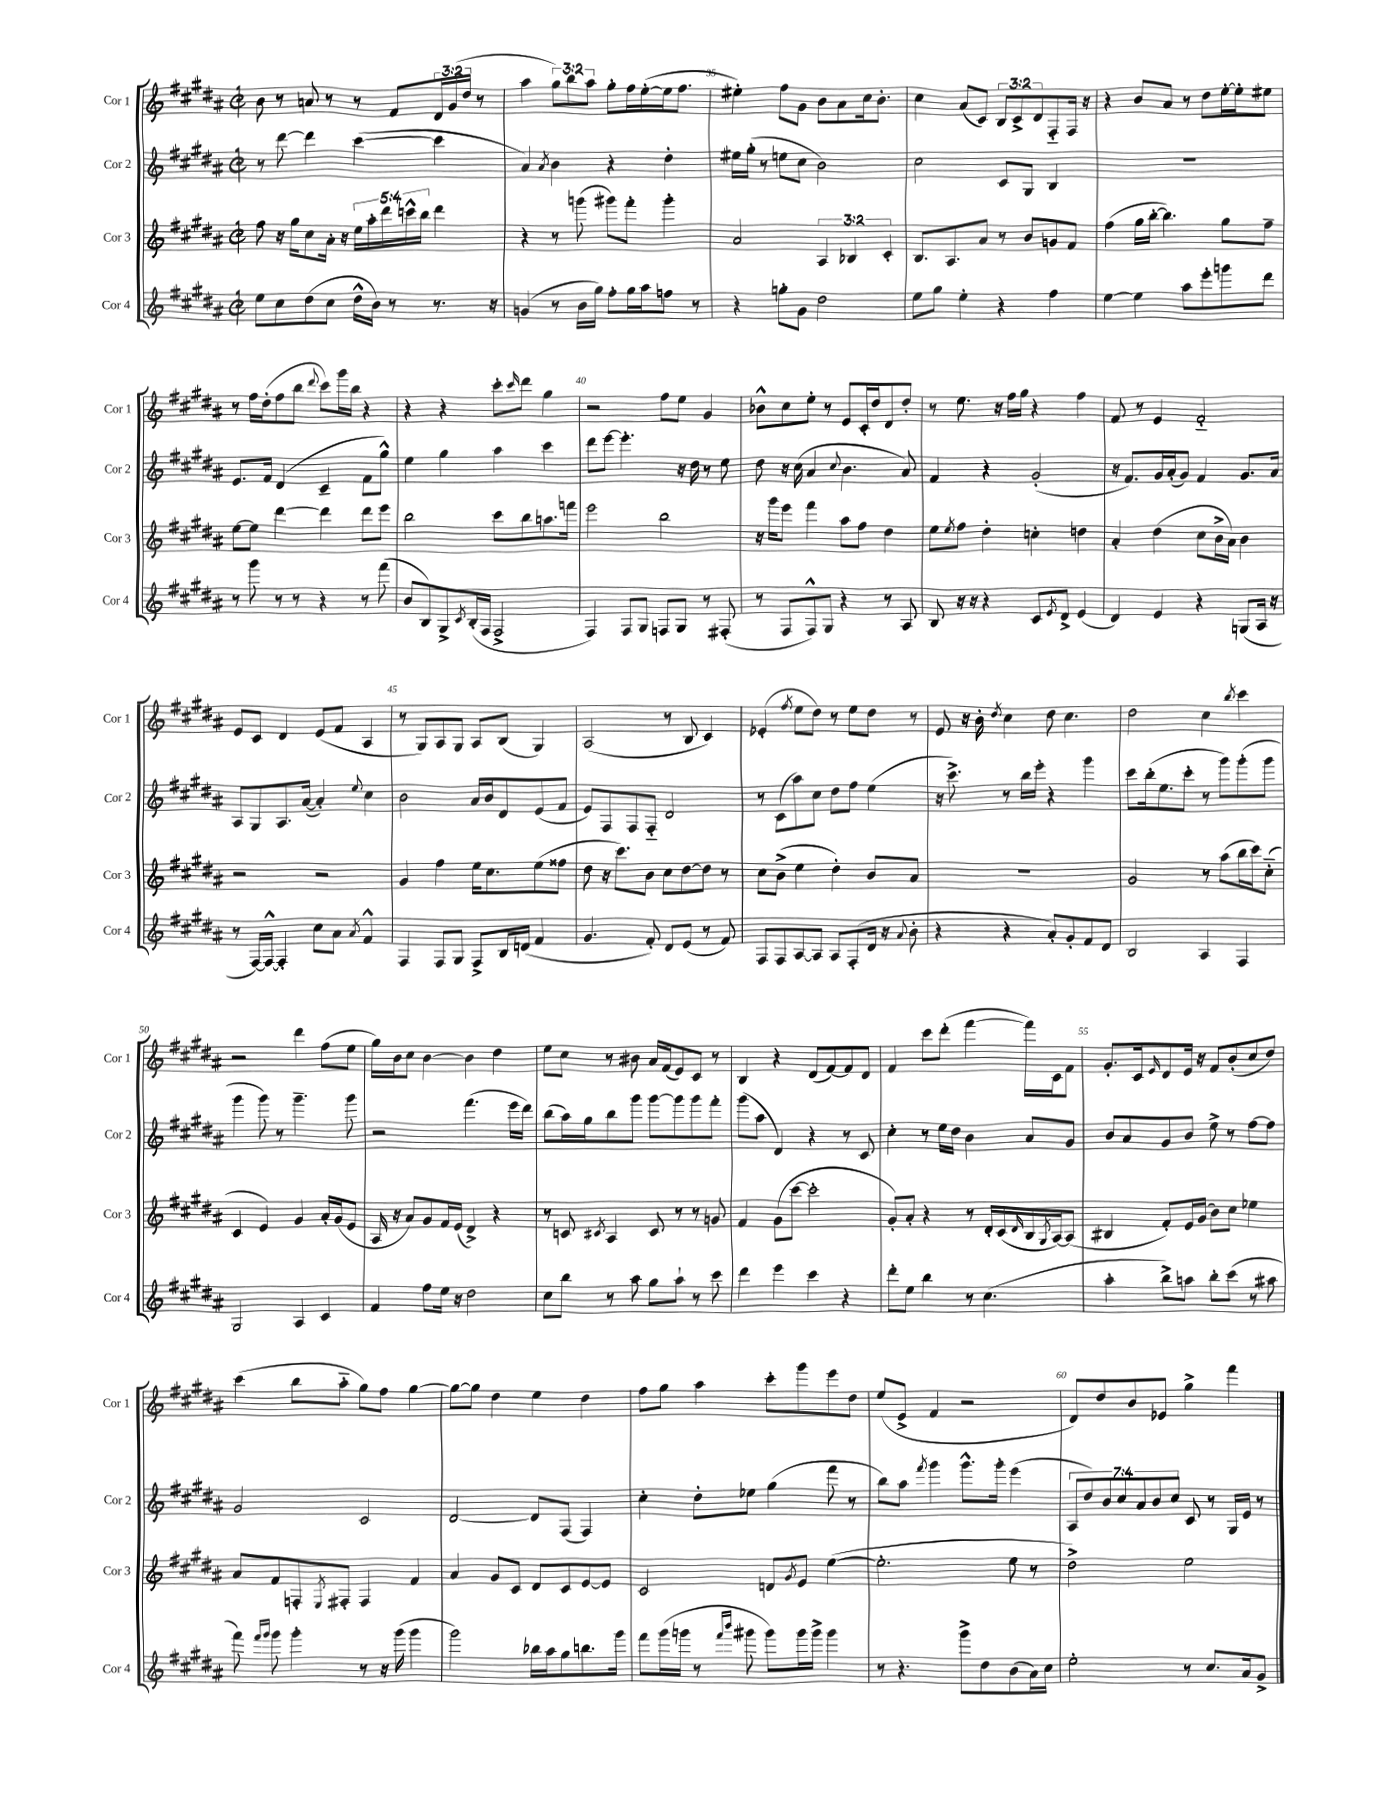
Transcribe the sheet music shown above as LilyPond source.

<<
\new StaffGroup <<
\new Staff = "s0" \with { instrumentName = "Cor 1" shortInstrumentName = "Cor 1" } {
    \clef treble \key b \major \defaultTimeSignature \time 2/2 \override Staff.TupletNumber.text = #tuplet-number::calc-fraction-text
    b'8 r8 a'8 r8 r8 fis'8 \tuplet 3/2 { dis'16 gis'16( dis''16 } r8 |
    ais''4 \tuplet 3/2 { gis''8) b''8 ais''8 } gis''8-. fis''16 e''16~-.( e''16 fis''8. |
    eis''4-.) fis''8 gis'8 b'8 ais'8 cis''16 b'8.-. |
    cis''4 ais'8( cis'8) \tuplet 3/2 { b8 cis'8-> dis'8 } fis8-_ fis16 r16 |
    r4 b'8 ais'8 r8 dis''8 e''16~-. e''16-. eis''8 |
    r8 fis''16 dis''16-.( fis''8 b''8 \appoggiatura { dis'''8 } cis'''8) gis'''16 b''16 r4 |
    r4 r4 cis'''8-. \grace { cis'''16 } dis'''8 gis''4 |
    r2 fis''8 e''8 gis'4 |
    bes'8-^ cis''8 e''8-. r8 e'8 cis'16-. dis''16 dis'8 dis''8-. |
    r8 e''8. r16 fis''16 gis''16 r4 fis''4 |
    fis'8 r8 e'4 fis'2-_ |
    e'8 cis'8 dis'4 e'8( fis'8 ais4 |
    r8 gis8) ais8 gis8 ais8 b8( gis4) |
    ais2( r8 b8 cis'4) |
    ees'4-.( \acciaccatura { fis''8 } e''8 dis''8) r8 e''8 dis''8 r8 |
    e'8 r16 b'16-. \acciaccatura { dis''8 } cis''4 dis''8 cis''4. |
    dis''2 cis''4 \acciaccatura { b''8 } cis'''4 |
    r2 dis'''4 fis''8( e''8 |
    gis''16) b'16 cis''8 b'4~ b'4 dis''4 |
    e''8 cis''8 r8 bis'8 ais'16 fis'16( e'8) cis'8 r8 |
    b4 r4 dis'8( fis'8~) fis'8 dis'8 |
    fis'4 cis'''8 dis'''8-.( fis'''4~ fis'''16) cis'16 fis'8 |
    gis'8.-. cis'16 \grace { e'16 } dis'8 e'16 r16 fis'8 b'8-.( cis''8 dis''8) |
    cis'''4( b''8 ais''8-_ gis''8) fis''8 gis''4~ |
    gis''8~ gis''8 dis''4 e''4 dis''4 |
    fis''8 gis''8 ais''4 cis'''8-. gis'''8 e'''8 dis''8 |
    e''8( e'8-> fis'4 r2 |
    dis'8) dis''8 b'8 ees'8 gis''4-> fis'''4 \bar "|." |
}
\new Staff = "s1" \with { instrumentName = "Cor 2" shortInstrumentName = "Cor 2" } {
    \clef treble \key b \major \defaultTimeSignature \time 2/2 \override Staff.TupletNumber.text = #tuplet-number::calc-fraction-text
    r8 dis'''8~ dis'''4 cis'''4~( cis'''4 |
    ais'4) \acciaccatura { ais'8 } b'4 r4 dis''4-. |
    eis''16 gis''16-.( r8 e''8 cis''8 b'2) |
    cis''2 cis'8 gis8 b4 |
    R1 |
    e'8. fis'16 dis'4( cis'4-- fis'8 gis''8-^) |
    e''4 gis''4 ais''4 cis'''4 |
    dis'''8 e'''8~ e'''4.-. r16 dis''16 r8 e''8 |
    dis''8 r16 cis''16( ais'4 \appoggiatura { cis''8 } b'4. ais'8) |
    fis'4 r4 gis'2-.( |
    r16 fis'8.) gis'16 ais'16-.( gis'8) fis'4 gis'8. ais'16 |
    ais8 gis8 ais8. ais'16~( ais'4-.) \appoggiatura { e''8 } cis''4 |
    b'2 ais'16 b'16 dis'8 e'8( fis'8 |
    e'8) fis8 fis8 fis8-_ dis'2 |
    r8 cis'8( ais''8) cis''8 dis''8 fis''8 e''4( |
    r16 cis'''8.->) r8 b''16 e'''16-. r4 gis'''4 |
    cis'''8 b''16-.( e''8. cis'''8-. r8 gis'''8) gis'''8-.( gis'''8 |
    gis'''4 gis'''8) r8 gis'''4.-- gis'''8 |
    r2 fis'''4.( e'''16 dis'''16) |
    b''8( ais''16) gis''16 b''8 gis'''8 gis'''8~ gis'''8 gis'''8 fis'''8-. |
    gis'''8( ais''8 dis'4) r4 r8 cis'8 |
    cis''4-. r8 e''16 dis''16 b'4 ais'8 gis'8 |
    b'8 ais'8 gis'8 b'8 e''8-> r8 fis''8~ fis''8 |
    gis'2 cis'2 |
    dis'2~ dis'8 fis8( fis4) |
    cis''4-. dis''8-. ees''8 gis''4( fis'''8 r8 |
    b''8) ais''8 \acciaccatura { fis'''8 } gis'''4 gis'''8.-^ gis'''16-. e'''4( |
    \tuplet 7/4 { ais8 dis''8) b'8 cis''8 ais'8 b'8 cis''8 } cis'8 r8 gis16 e'16 r8 \bar "|." |
}
\new Staff = "s2" \with { instrumentName = "Cor 3" shortInstrumentName = "Cor 3" } {
    \clef treble \key b \major \defaultTimeSignature \time 2/2 \override Staff.TupletNumber.text = #tuplet-number::calc-fraction-text
    fis''8 r16 gis''16 cis''8 ais'16-. r16 \tuplet 5/4 { e''16 ais''16-. dis'''16 c'''16-^ b''16 } dis'''4 |
    r4 r8 g'''8( gis'''8) fis'''8-. gis'''4-. |
    ais'2 \tuplet 3/2 { ais4 bes4 cis'4-. } |
    b8. ais8. ais'8 r8 b'8 g'8 fis'8 |
    fis''4( gis''16 b''16~-. b''4.) gis''8 fis''8-- |
    e''8~ e''8 dis'''4~ dis'''4 dis'''8 e'''8 |
    b''2 cis'''8 b''8 a''8. f'''16 |
    e'''2 b''2 |
    r16 gis'''16 e'''8 fis'''4 ais''8 fis''8 dis''4 |
    e''8 \acciaccatura { e''8 } fis''8 dis''4-. c''4-. d''4 |
    ais'4-. dis''4( cis''8 b'16-> ais'16) b'4 |
    r2 r2 |
    gis'4 fis''4 e''16 cis''8. e''8( fisis''8 |
    dis''8 r16 cis'''8.) b'8 cis''8 dis''8~ dis''8 r8 |
    cis''8 b'8->( e''4 dis''4-.) b'8 ais'8 |
    R1 |
    gis'2 r8 ais''8( b''16 cis'''16) cis''8-_( |
    cis'4 e'4) gis'4 ais'16-. gis'16( e'8 |
    ais16 r16 ais'8) gis'8 fis'16 e'16( dis'4->) r4 |
    r8 c'8 \acciaccatura { cis'8 } ais4 cis'8 r8 r8 g'8 |
    fis'4 gis'8( cis'''8~ cis'''2-. |
    gis'8-.) ais'8-. r4 r8 dis'16-. cis'16( \grace { dis'16 } b16 \acciaccatura { gis8 } ais16~) ais8( |
    bis4 fis'8-.) e'16 gis'16( b'8) cis''8 ees''4 |
    ais'8 fis'8 f8-. \acciaccatura { e8 } fis8-. fis4 fis'4 |
    ais'4 gis'8 cis'8 dis'8 cis'8 e'8~ e'8 |
    cis'2 d'8 \acciaccatura { gis'8 } e'8 e''4~( |
    e''2.-. e''8 r8 |
    dis''2->) e''2 \bar "|." |
}
\new Staff = "s3" \with { instrumentName = "Cor 4" shortInstrumentName = "Cor 4" } {
    \clef treble \key b \major \defaultTimeSignature \time 2/2
    e''8 cis''8 dis''8( cis''8 dis''16-^ b'16) r8 r8. r16 |
    g'4( r8 b'16 gis''16) fis''8-. gis''16 ais''16 f''8 r8 |
    r4 g''8-. gis'8 dis''2 |
    e''8 gis''8 e''4-. r4 fis''4 |
    e''4~ e''4 ais''8 e'''8-. g'''8 dis'''8 |
    r8 gis'''8 r8 r8 r4 r8 fis'''8( |
    b'8 b8) gis8-> \acciaccatura { cis'8 } b16-.( fis16 fis2-> |
    fis4) fis8 gis8 f8 gis8 r8 fis8-.( |
    r8 fis8 fis8-^) gis8 r4 r8 ais8 |
    b8 r16 r16 r4 cis'8 \acciaccatura { e'8 } dis'8-> e'4( |
    dis'4) e'4 r4 g8( ais16 r16 |
    r8 fis16~) fis16~-^ fis4-. cis''8 ais'8 \acciaccatura { ais'8 } fis'4-^ |
    fis4 fis8 gis8 fis8-> b16 d'16( fis'4 |
    gis'4. fis'8-.) dis'8 e'8( r8 fis'8) |
    fis8 fis8 ais8~ ais8 ais8 fis8-.( dis'16 r16 \appoggiatura { ais'8 } b'8-. |
    r4 r4 ais'8-.) gis'8-. fis'8 dis'8 |
    b2 ais4 fis4 |
    gis2 ais4 cis'4 |
    fis'4 fis''8 e''16 r16 dis''2 |
    cis''8 b''8 r8 ais''8 gis''8 ais''8-! r8 cis'''8 |
    dis'''4 e'''4 cis'''4 r4 |
    dis'''8-. e''8 b''4 r8 cis''4.( |
    ais''4-. b''8->) a''8 b''8-. cis'''8( r8 ais''8 |
    fis'''8) \grace { fis'''16 gis'''16 } gis'''8 gis'''4-. r8 r16 gis'''16( gis'''4 |
    gis'''2) bes''16 ais''16 gis''8 b''8. gis'''16 |
    fis'''8 gis'''16( g'''16 r8 \grace { fis'''16 b'''16 } gis'''8 gis'''8) gis'''16 gis'''16-> gis'''4 |
    r8 r4. gis'''8-> dis''8 b'8( ais'16) cis''16 |
    e''2-. r8 cis''8. ais'16 gis'8-> \bar "|." |
}
>>
>>
\layout { \context { \Score currentBarNumber = #33 \override BarNumber.break-visibility = ##(#f #t #t) barNumberVisibility = #(every-nth-bar-number-visible 5) } }
